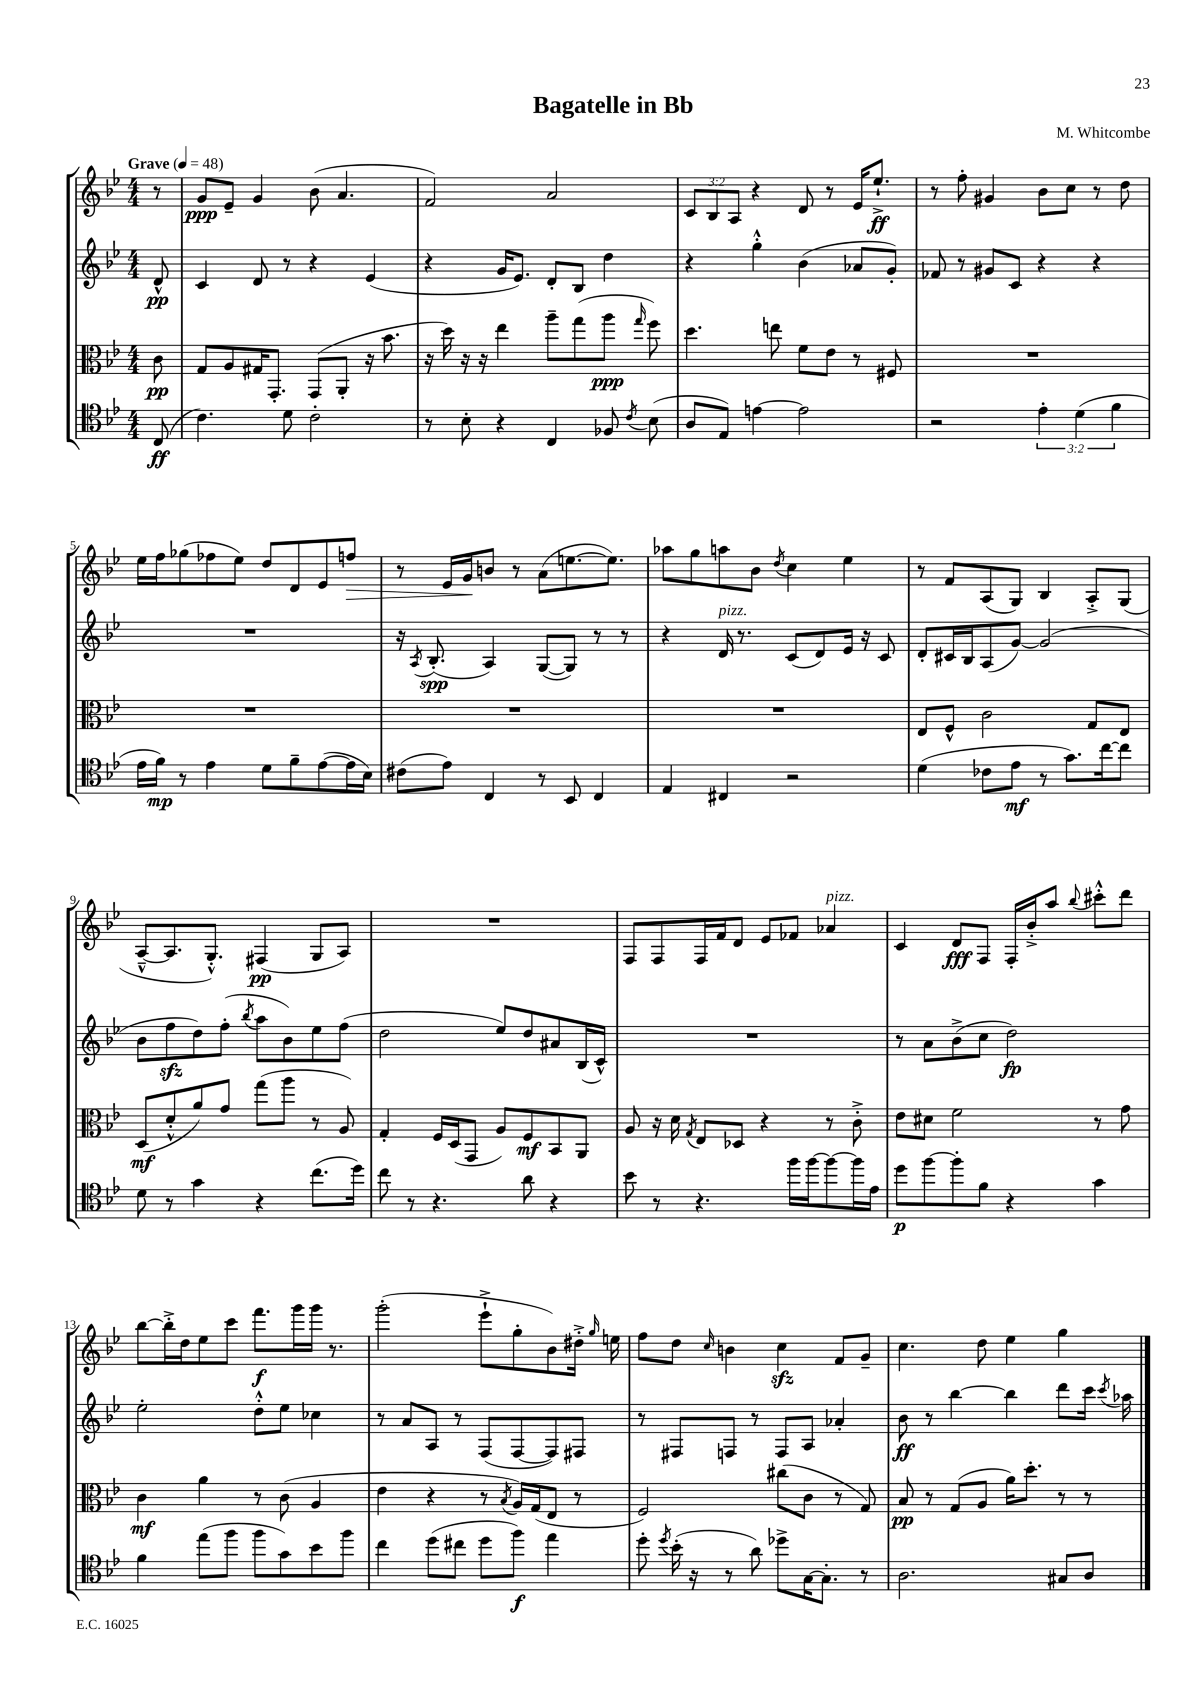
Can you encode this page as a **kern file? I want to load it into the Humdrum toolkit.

**kern	**kern	**kern	**kern
*staff4	*staff3	*staff2	*staff1
*clefC4	*clefC3	*clefG2	*clefG2
*k[b-e-]	*k[b-e-]	*k[b-e-]	*k[b-e-]
*M4/4	*M4/4	*M4/4	*M4/4
*MM48	*MM48	*MM48	*MM48
(8C	8c	8d^^	8r
=	=	=	=
4.c)	8G	4c	8g
.	8A	.	8e-~
.	16G#	8d	4g
.	8.GG'	.	.
8d	.	8r	.
2c'	(8GG	4r	(8b-
.	8AA'	.	4.a
.	16r	(4e-	.
.	8.b-	.	.
=	=	=	=
8r	16r	4r	2f)
.	16dd)	.	.
8B-'	16r	.	.
.	16r	.	.
4r	4ee-	16g	.
.	.	8.e-)	.
4C	8aa~	8d'	2a
.	(8gg	8B-	.
8F-	8aa	4dd	.
8qc	16qqgg	.	.
(8B-	8ff)	.	.
=	=	=	=
8A	4.dd	4r	12c
.	.	.	12B-
8E-)	.	.	.
.	.	.	12A
[4e	.	4gg'^^	4r
.	8ee	.	.
2e]	8f	(4b-	8d
.	8e-	.	8r
.	8r	8a-	16e-
.	.	.	8.ee-`^
.	8F#	8g')	.
=	=	=	=
2r	1r	8f-	8r
.	.	8r	8ff'
.	.	8g#	4g#
.	.	8c	.
6e-'	.	4r	8b-
.	.	.	8cc
(6d	.	.	.
.	.	4r	8r
6f	.	.	.
.	.	.	8dd
=	=	=	=
16e-	1r	1r	16ee-
16f)	.	.	16ff
8r	.	.	(8gg-
4e-	.	.	8ff-
.	.	.	8ee-)
8d	.	.	8dd
8f~	.	.	8d
([8e-	.	.	8e-
16e-]	.	.	8ff
16B-)	.	.	.
=	=	=	=
(8c#	1r	16r	8r
.	.	8qA	.
.	.	(8.B-'	.
8e-)	.	.	16e-
.	.	.	16g
4C	.	4A)	8b
.	.	.	8r
8r	.	([8G	(8a
8BB-	.	8G])	[8.ee
4C	.	8r	.
.	.	.	8.ee])
.	.	8r	.
=	=	=	=
4E-	1r	4r	8aa-
.	.	.	8gg
4C#	.	16d	8aa
.	.	8.r	.
.	.	.	8b-
.	.	.	8qdd
2r	.	(8c	4cc
.	.	8d)	.
.	.	16e-	4ee-
.	.	16r	.
.	.	8c	.
=	=	=	=
(4d	8E-	8d'	8r
.	8F^^	16c#	8f
.	.	16B-	.
8c-	2c	(8A	(8A
8e-	.	[8g)	8G)
8r	.	(2g]	4B-
8.g)	.	.	.
.	8G	.	8A'^
[16cc	.	.	.
8cc]	8E-	.	(8G
=	=	=	=
8d	(8D	8b-	[8A~^^
8r	8d'^^	8ff	8.A]
4g	8a)	8dd)	.
.	.	.	8.G'^^)
.	8g	(8ff'	.
.	.	8qbb-	.
4r	(8gg	8aa	(4F#
.	8aa	8b-)	.
(8.cc	8r	8ee-	8G
.	8A)	(8ff	8A)
16dd)	.	.	.
=	=	=	=
8cc	4G'	2dd	1r
8r	.	.	.
4.r	16F	.	.
.	(16D	.	.
.	8GG	.	.
.	8A)	8ee-)	.
8a	8F	8dd	.
4r	8BB-	8a#	.
.	8AA	(16B-	.
.	.	16c^^)	.
=	=	=	=
8b-	8A	1r	8F
8r	16r	.	8F
.	16d	.	.
.	8qG	.	.
4.r	8E-	.	16F
.	.	.	16f
.	8D-	.	8d
.	4r	.	8e-
16ff	.	.	8f-
[16ff	.	.	.
8ff_	8r	.	4a-
16ff]	8c'^	.	.
16e-	.	.	.
=	=	=	=
8dd	8e-	8r	4c
[8ff	8d#	8a	.
8ff']	2f	(8b-^	8d
8f	.	8cc	8F
4r	.	2dd)	16F'
.	.	.	16b-'^
.	.	.	8aa
.	.	.	8qqbb-
4g	8r	.	8ccc#'^^
.	8g	.	8ddd
=	=	=	=
4f	4c	2ee-'	[8bb-
.	.	.	16bb-'^]
.	.	.	16dd
(8ee-	4a	.	8ee-
8ff	.	.	8ccc
8ff	8r	8dd'^^	8.fff
8g)	(8c	8ee-	.
.	.	.	16ggg
8b-	4A	4cc-	16ggg
.	.	.	8.r
8ff	.	.	.
=	=	=	=
4cc	4e-	8r	(2ggg'
.	.	8a	.
(8dd	4r	8A	.
8cc#	.	8r	.
8dd	8r	(8F	8eee-`^
.	8qB-	.	.
8ff)	16A)	[8F	8gg'
.	(16G	.	.
4ee-	8E-	8F])	8b-)
.	8r	8F#	16dd#'^
.	.	.	16qqgg
.	.	.	16ee
=	=	=	=
8dd'	2F)	8r	8ff
8qdd	.	.	.
(16b-'	.	8F#	8dd
16r	.	.	.
.	.	.	16qqcc
8r	.	8F	4b
8a)	.	8r	.
8dd-^	(8cc#	8F	4cc
[16G	8c	8A	.
8.G']	.	.	.
.	8r	4a-'	8f
8r	8G)	.	8g~
=	=	=	=
2.A	8B-	8b-	4.cc
.	8r	8r	.
.	(8G	[4bb-	.
.	8A	.	8dd
.	16a)	4bb-]	4ee-
.	8.dd'	.	.
8G#	8r	8ddd	4gg
8A	8r	16ccc	.
.	.	8qccc	.
.	.	16aa-	.
==	==	==	==
*-	*-	*-	*-
